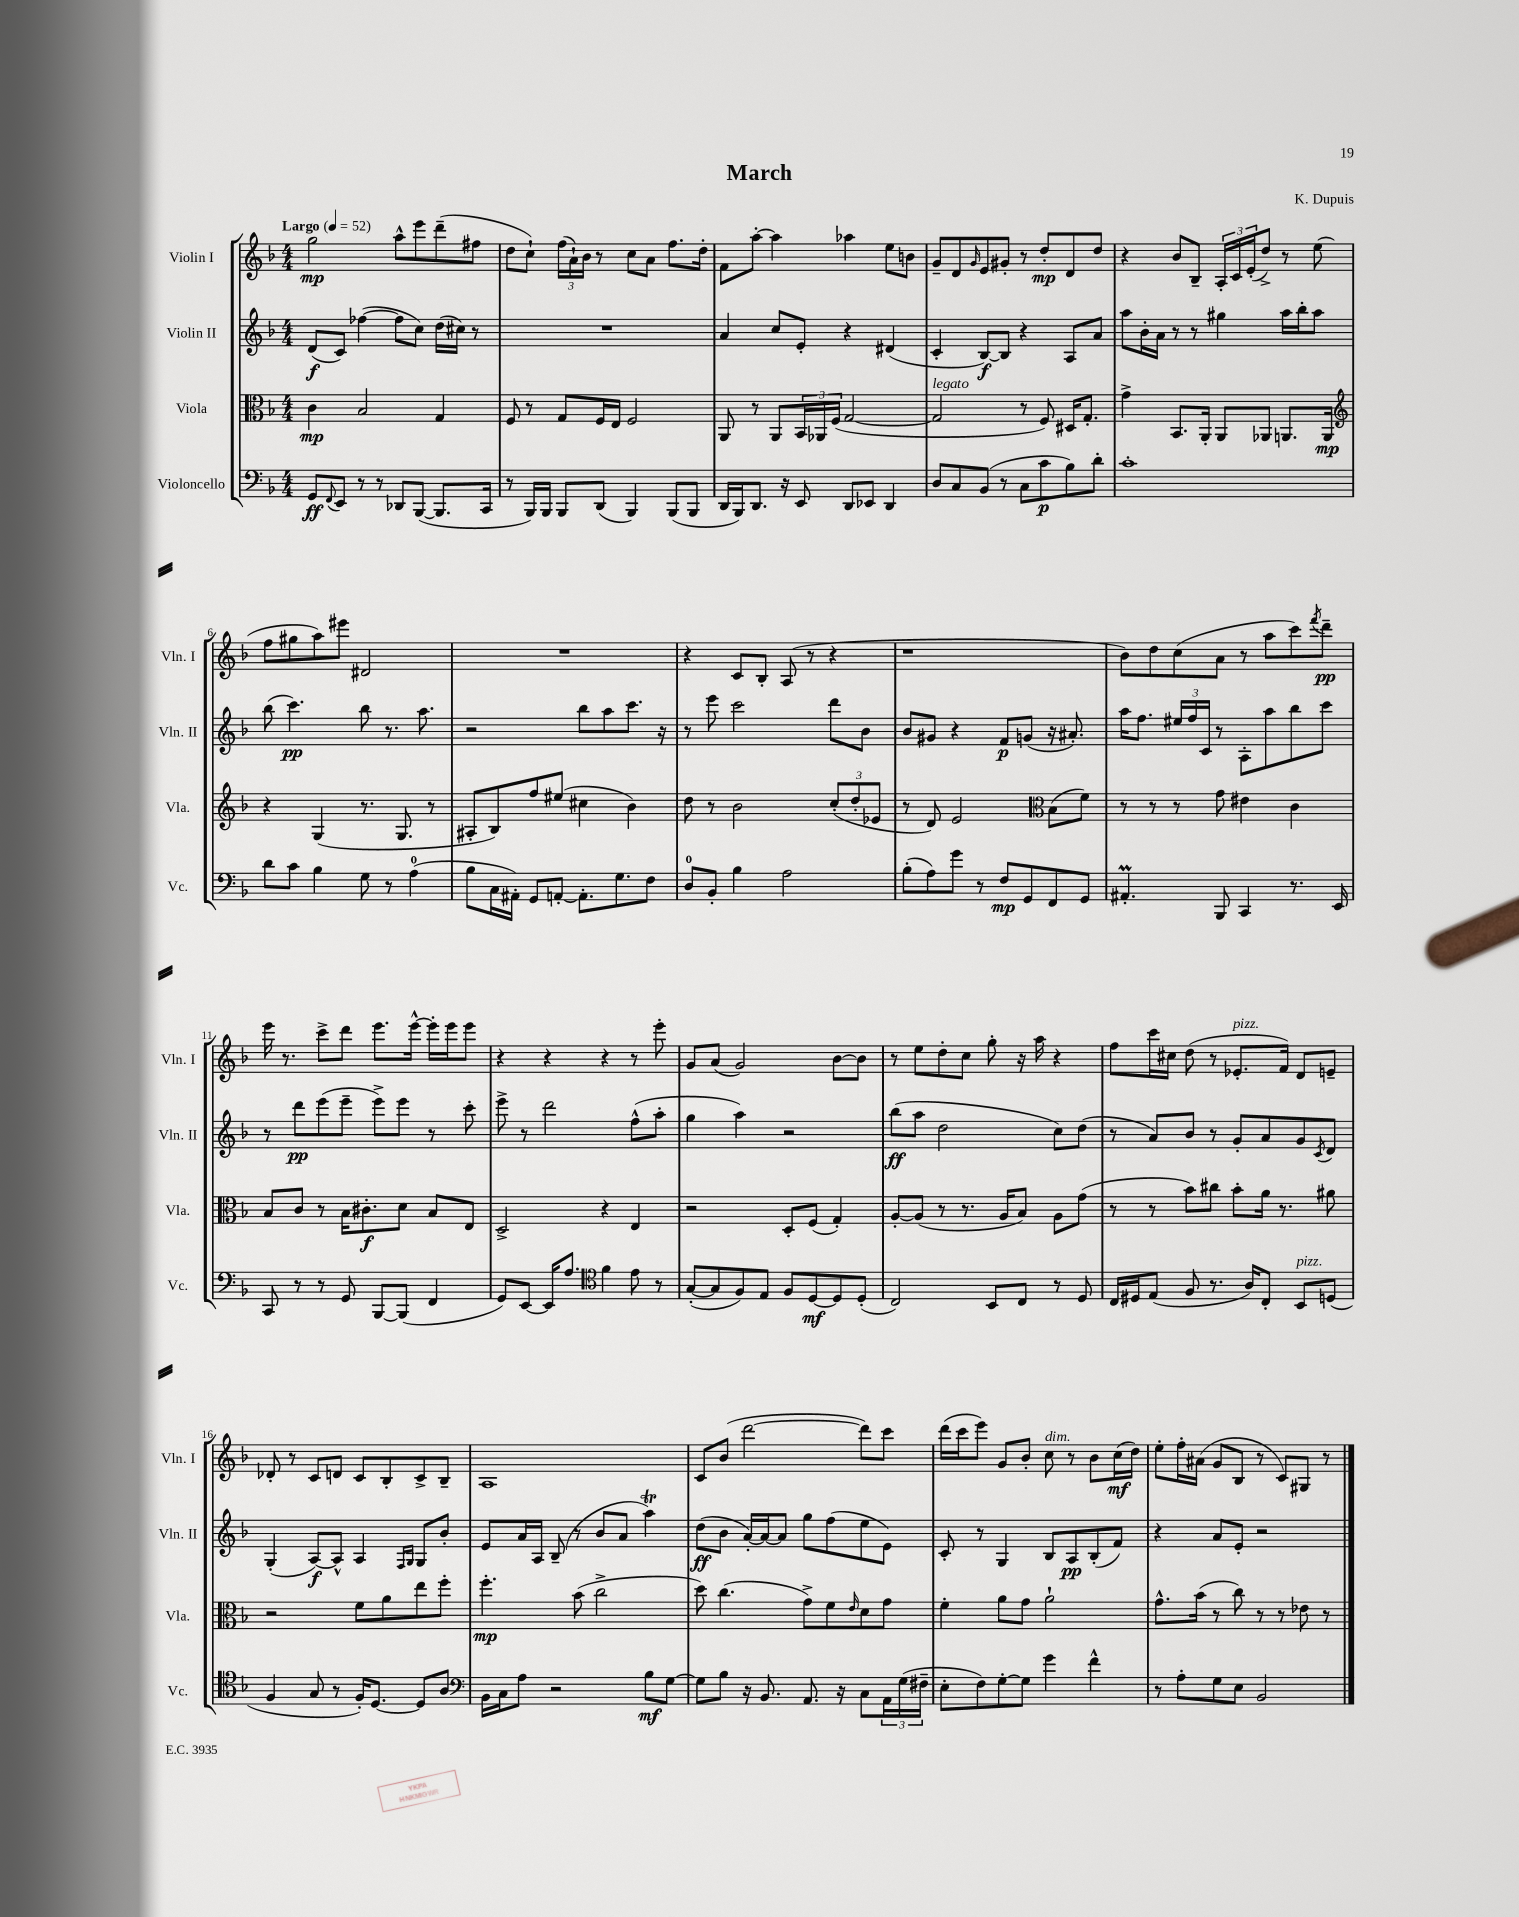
\header { title = "March" composer = "K. Dupuis" }
<<
\new StaffGroup <<
\new Staff = "s0" \with { instrumentName = "Violin I" shortInstrumentName = "Vln. I" } {
    \clef treble \key f \major \numericTimeSignature \time 4/4 \tempo "Largo" 4 = 52
    g''2\mp a''8-^ e'''8 d'''8--( fis''8 |
    d''8 c''8-!) \tuplet 3/2 { f''16( a'16-!) bes'16 } r8 c''8 a'8 f''8. d''16-. |
    f'8 a''8~-. a''4 aes''4 e''8 b'8 |
    g'8-- d'8 \grace { g'16 } e'8 gis'8-. r8 d''8-.\mp d'8 d''8 |
    r4 bes'8 bes8-- \tuplet 3/2 { a16-. c'16 e'16-.( } d''8->) r8 e''8( |
    f''8 gis''8 a''8) eis'''8 dis'2 |
    R1 |
    r4 c'8 bes8-. a8( r8 r4 |
    r1 |
    bes'8) d''8 c''8( a'8 r8 a''8 c'''8) \acciaccatura { f'''8 } d'''8--\pp |
    e'''16 r8. c'''8-> d'''8 e'''8. e'''16~-^ e'''16-. e'''16 e'''8 |
    r4 r4 r4 r8 e'''8-. |
    g'8 a'8( g'2) bes'8~ bes'8 |
    r8 e''8 d''8-. c''8 g''8-. r16 a''16 r4 |
    f''8 c'''16 cis''16 d''8( r8 ees'8.-.^\markup { \italic "pizz." } f'16) d'8 e'8-- |
    des'8-. r8 c'8 d'8 c'8 bes8-. c'8-> bes8-- |
    a1 |
    c'8 bes'8( d'''2~ d'''8) c'''8 |
    d'''16( c'''16 e'''8) g'8 bes'8-. c''8^\markup { \italic "dim." } r8 bes'8 c''16\mf( d''16) |
    e''8-. f''16-. ais'16( g'8 bes8 r8 c'8) gis8 r8 \bar "|." |
}
\new Staff = "s1" \with { instrumentName = "Violin II" shortInstrumentName = "Vln. II" } {
    \clef treble \key f \major \numericTimeSignature \time 4/4
    d'8\f( c'8) fes''4~( fes''8 c''8) d''16( cis''16) r8 |
    R1 |
    a'4 c''8 e'8-. r4 dis'4( |
    c'4-. bes8~\f) bes8 r4 a8 a'8 |
    a''8 bes'16-. a'16 r8 r8 gis''4 a''16 bes''16-. a''8 |
    bes''8( c'''4.\pp) bes''8 r8. a''8. |
    r2 bes''8 a''8 c'''8. r16 |
    r8 e'''8 c'''2 d'''8 bes'8 |
    bes'8 gis'8 r4 f'8\p g'8( r16 ais'8.-.) |
    a''16 f''8. \tuplet 3/2 { eis''16 f''16 c'16 } r8 a8-. a''8 bes''8 c'''8 |
    r8 d'''8\pp e'''8( e'''8-- e'''8->) e'''8 r8 c'''8-. |
    e'''8-> r8 d'''2 f''8-^( a''8-. |
    g''4 a''4) r2 |
    bes''8\ff( a''8 d''2 c''8) d''8( |
    r8 a'8) bes'8 r8 g'8-. a'8 g'8 \acciaccatura { c'8 } d'8 |
    g4-.( a8~\f) a8-^ a4 \grace { f16 g16 } g8 bes'8-. |
    e'8 a'16 a16 bes8--( r8 bes'8 a'8 a''4\trill) |
    d''8\ff( bes'8 a'16~-.) a'16~ a'8 g''8 f''8( e''8 e'8) |
    c'8-. r8 g4 bes8 a8\pp bes8-.( f'8) |
    r4 a'8 e'8-. r2 \bar "|." |
}
\new Staff = "s2" \with { instrumentName = "Viola" shortInstrumentName = "Vla." } {
    \clef alto \key f \major \numericTimeSignature \time 4/4
    c'4\mp bes2 g4 |
    f8 r8 g8 f16 e16 f2 |
    a,8 r8 a,8 \tuplet 3/2 { bes,16 aes,16 f16( } g2~ |
    g2^\markup { \italic "legato" } r8 f8) dis16 g8.-. |
    g'4-> bes,8. a,16-. a,8 aes,8 a,8. a,16\mp |
    \clef treble r4 g4( r8. g8. r8 |
    ais8-. bes8) f''8 eis''8( cis''4 bes'4) |
    d''8 r8 bes'2 \tuplet 3/2 { c''8-.( d''8-. ees'8 } |
    r8 d'8) e'2 \clef alto bes8( f'8) |
    r8 r8 r8 g'8 eis'4 c'4 |
    bes8 c'8 r8 bes16 cis'8.-.\f d'8 bes8 e8 |
    d2-> r4 e4 |
    r2 d8-. f8( g4-.) |
    a8~-. a8( r8 r8. a16 bes8) a8 g'8( |
    r8 r8 bes'8) cis''8 bes'8-. a'16 r8. ais'8 |
    r2 f'8 a'8 e''8 f''8-. |
    f''4.-.\mp bes'8( c''2-> |
    d''8) c''4.( g'8->) f'8 \grace { e'16 } d'8 g'8 |
    f'4-. a'8 g'8 a'2-! |
    g'8.-^ bes'16( r8 c''8) r8 r8 ees'8 r8 \bar "|." |
}
\new Staff = "s3" \with { instrumentName = "Violoncello" shortInstrumentName = "Vc." } {
    \clef bass \key f \major \numericTimeSignature \time 4/4
    g,8\ff \appoggiatura { f,8 } e,8 r8 r8 des,8 bes,,8~( bes,,8. c,16 |
    r8 bes,,16) bes,,16 bes,,8 d,8( bes,,4) bes,,8( bes,,8 |
    d,16 bes,,16) d,8. r16 e,8 d,8 ees,8 d,4 |
    d8 c8 bes,8( r8 c8 c'8\p bes8) d'8-. |
    c'1-. |
    d'8 c'8 bes4 g8 r8 a4-0( |
    bes8 c16 ais,16-.) g,8 a,8~-. a,8.-. g8. f8 |
    d8-0 bes,8-. bes4 a2 |
    bes8-.( a8) g'8 r8 f8\mp g,8 f,8 g,8 |
    ais,4.-.\prall bes,,8 c,4 r8. e,16 |
    c,8 r8 r8 g,8 bes,,8~ bes,,8( f,4 |
    g,8) e,8~ e,16 a8. \clef tenor f'4 e'8 r8 |
    g8~-.( g8 f8) e8 f8 d8~\mf d8 d8-.( |
    c2) bes,8 c8 r8 d8 |
    c16 dis16 e8( f8 r8. a16) c8-. bes,8^\markup { \italic "pizz." } d8( |
    f4 g8 r8 f16-.) d8.~ d8 a8 |
    \clef bass bes,16 c16 a8 r2 bes8\mf g8~ |
    g8 bes8 r16 bes,8. a,8. r16 c8 \tuplet 3/2 { a,16 g16( fis16-- } |
    e8-. f8) g8~-. g8 g'4 f'4-^ |
    r8 a8-. g8 e8 bes,2 \bar "|." |
}
>>
>>
